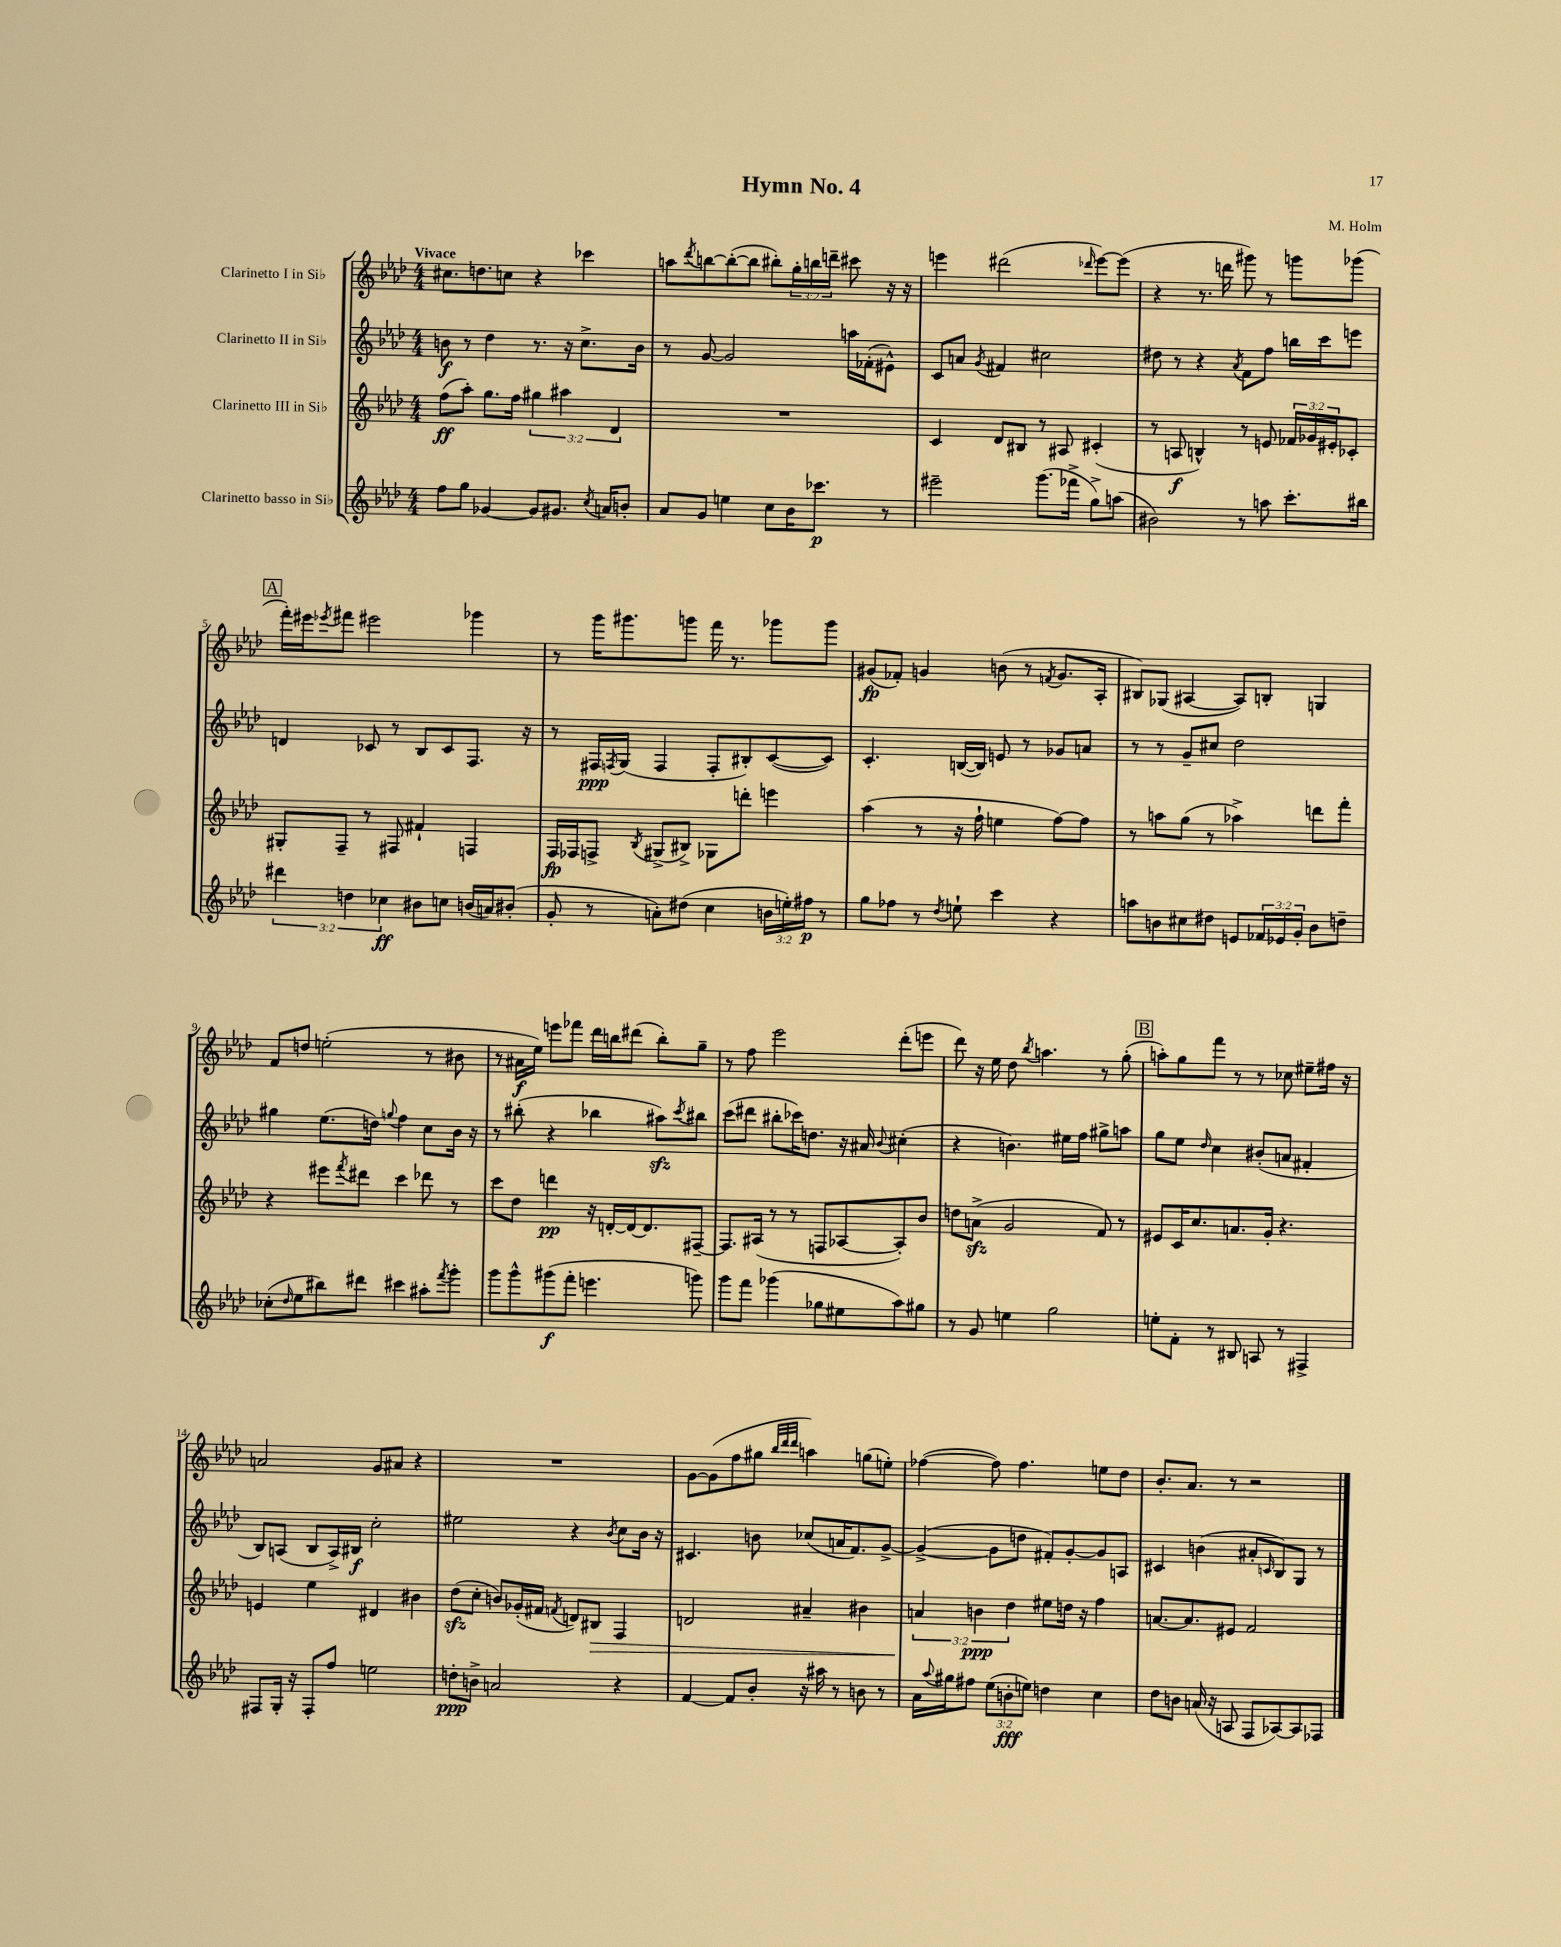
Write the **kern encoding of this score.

**kern	**kern	**kern	**kern
*staff4	*staff3	*staff2	*staff1
*clefG2	*clefG2	*clefG2	*clefG2
*k[b-e-a-d-]	*k[b-e-a-d-]	*k[b-e-a-d-]	*k[b-e-a-d-]
*M4/4	*M4/4	*M4/4	*M4/4
8ff	(8ff	8b	8.cc#
8gg	8aa-')	8r	.
.	.	.	8.dd
[4g-	8.gg	4dd-	.
.	.	.	8cc
.	16ff	.	.
8g-]	6gg#	8.r	4r
8.g#	.	.	.
.	6aa#	.	.
.	.	16r	.
.	.	8.cc^	4ccc-
8qcc	.	.	.
16a	.	.	.
.	6d-	.	.
8b'	.	.	.
.	.	16b	.
=	=	=	=
8a-	1r	8r	8aa
.	.	.	8qddd-
8g	.	[8g	[8bb
4ee	.	2g]	(8bb'_
.	.	.	8bb]
8cc	.	.	8bb#')
16b-	.	.	24gg'
.	.	.	24bb
8.ccc-	.	.	.
.	.	.	24ddd~
.	.	16aa	8ccc#
.	.	(16f-'	.
8r	.	8e#^^)	16r
.	.	.	16r
=	=	=	=
2eee#~	4c	8c	4eee
.	.	8a	.
.	.	8qg	.
.	8d-	4f#	(2ddd#
.	8B#	.	.
(8.ggg	8r	2cc#	.
.	8A#	.	.
16fff-^	.	.	.
.	.	.	16qqddd-
8gg^)	(4c#'	.	[8eee)
(8aa	.	.	(8eee]
=	=	=	=
2b#)	8r	8dd#	4r
.	8A	8r	.
.	4B^^)	4r	8.r
.	.	.	16ddd
.	.	8qa-	.
8r	8r	8f	8ggg#)
8aa	8e	8ff	8r
8.ccc'	24f-	16bb	8ggg
.	24g-	.	.
.	.	16ccc	.
.	24e#'	.	.
.	8c-'	8eee	(8ggg-
16bb#	.	.	.
=	=	=	=
6ddd#	8G#'	4d	16fff')
.	.	.	16eee#
.	.	.	8qeee-
.	8F~	.	8fff#
6dd	.	.	.
.	8r	8c-	2eee#
6cc-	.	.	.
.	8F#	8r	.
8b#	4f#`	8B-	.
8cc	.	8c-	.
(16b	4F	8.F	4ggg-
16a)	.	.	.
(8b#'	.	.	.
.	.	16r	.
=	=	=	=
8g'	16F	8r	8r
.	16F-	.	.
8r	8F^	16F#	16ggg
.	.	8qF	.
.	.	(16G	8.ggg#
.	8qB-	.	.
8a')	(8G#^	4F	.
(8dd#	8B#^)	.	8ggg
4cc	8G-	8F'	16fff
.	.	.	8.r
.	8ddd'	8B#')	.
24b	4eee	([8c	8ggg-
24ee')	.	.	.
24ff#	.	.	.
8r	.	8c])	8ggg-
=	=	=	=
8gg	(4aa-	4.c'	(8g#
8ff-	.	.	8f-')
8r	8r	.	4g
8qdd-	.	.	.
8ee`	16r	([16B	.
.	16ff`	16B])	.
4ccc	4ee	8e	(8b
.	.	8r	8r
.	.	.	8qf
4r	[8ff)	8g-	8.g
.	8ff]	8a	.
.	.	.	16A-'
=	=	=	=
8aa	8r	8r	8B#)
8b	8aa	8r	(8G-
8cc#	(8gg	8g~	[4A#
8dd#	8r	8cc#	.
8e	4aa-^)	2dd-	8A#])
24f-	.	.	8B'
24e-	.	.	.
24g'	.	.	.
8b	8ddd	.	4G
8dd~	8fff'	.	.
=	=	=	=
(8cc-'	4r	4gg#	8f
16qqdd-	.	.	.
8ee-	.	.	8dd
8bb#)	8eee#	(8.ee-	(2ee'
.	8qfff	.	.
8ddd#	8ddd#	.	.
.	.	16dd)	.
.	.	8qqgg	.
4ccc#	4ccc	4ff	.
8aa#'	8ddd-	8cc	8r
8qfff	.	.	.
8ggg'	8r	16b-	8b#
.	.	16r	.
=	=	=	=
8ggg	8ccc	8r	8r
8ggg^^	8dd-	(8bb#'	16a#
.	.	.	16ee-)
(8ggg#	4ddd	4r	8eee
8fff'	.	.	8fff-
4.eee	16r	4bb-	16ddd-
.	[16d'	.	16bb
.	16d_	.	(8ddd#
.	8.d]	.	.
.	.	8aa#)	8bb')
.	.	8qccc	.
8ggg)	[8F#~	8bb#	8gg~
=	=	=	=
8ggg	8.F#]	(8ccc	8r
8fff	.	8ddd#	8ff
.	(16A#	.	.
(4ggg-	8r	8bb#'	2eee-
.	8r	16ccc-)	.
.	.	8.dd	.
8gg-	8F	.	.
8ee#	[8A-	16r	.
.	.	16a#	.
.	.	8qqb-	.
8aa-)	8A-'])	(4cc#'	(8ddd-'
8gg#	8b-	.	8eee
=	=	=	=
8r	8dd	4r	8ddd-)
8g	(8a^	.	16r
.	.	.	16ee-
4ee	2g	4.b)	8dd-
.	.	.	8qbb-
.	.	.	4.aa
2gg	.	.	.
.	.	16ee#	.
.	.	16ff	.
.	8f)	8gg#^	8r
.	8r	8aa	(8gg'
=	=	=	=
8ee'	8e#	8gg	8aa')
8f'	16c	8ee-	8gg
.	8.cc	.	.
.	.	16qqdd-	.
8r	.	4cc	8fff
8B#	8.a	.	8r
8A	.	(8b#'	8r
.	16g'	.	.
8r	4.r	8a	8cc-
4F#^	.	4f#'	8ee#~
.	.	.	16ff#
.	.	.	16r
=	=	=	=
8F#	4e	8B-)	2a
16G'	.	(8A	.
16r	.	.	.
8F#'	4ee-	8B-	.
8ff	.	16A^)	.
.	.	16B#	.
2ee	4d#	2cc'	8g
.	.	.	8a#
.	4b#	.	4r
=	=	=	=
8dd'	(8dd-	2ee#	1r
8b^	8cc'	.	.
2a	8b)	.	.
.	(16g-'	.	.
.	16f#	.	.
.	8qf	.	.
.	8d)	4r	.
.	8B#	.	.
.	.	8qb-	.
4r	4F	8cc	.
.	.	16b-	.
.	.	16r	.
=	=	=	=
[4f	2d	4.c#	[8g
.	.	.	(8g]
8f]	.	.	8ff
8b-'	.	8b	8gg#
.	.	.	32qqbb-
.	.	.	32qqddd-
.	.	.	32qqddd-
16r	4a#~	(8cc-	4aa)
16aa#	.	.	.
8r	.	16a	.
.	.	8.f)	.
8b	4b#	.	(8gg
8r	.	[8g^	8ee')
=	=	=	=
16a-	6a	(4g^_	([4ff-
8qqaa-	.	.	.
16gg#	.	.	.
8ff#	.	.	.
.	6b	.	.
(12ee-	.	8g]	8ff-])
12b'	6dd-	.	.
.	.	8dd	4.ff-
12ee)	.	.	.
4dd	8ee#	8f#')	.
.	16dd	[8g'	.
.	16r	.	.
4cc	4ff	8g]	8ee
.	.	8A	8dd-
=	=	=	=
8dd-	[8.a	4c#	8.b-'
8b	.	.	.
.	8.a]	.	8.a-
(16a	.	(4b	.
16r	.	.	.
8A	8e#	.	8r
8F	2f	8a#'	2r
.	.	16qqc	.
[8A-)	.	8B-)	.
8A-]	.	8G	.
8F-	.	8r	.
==	==	==	==
*-	*-	*-	*-
